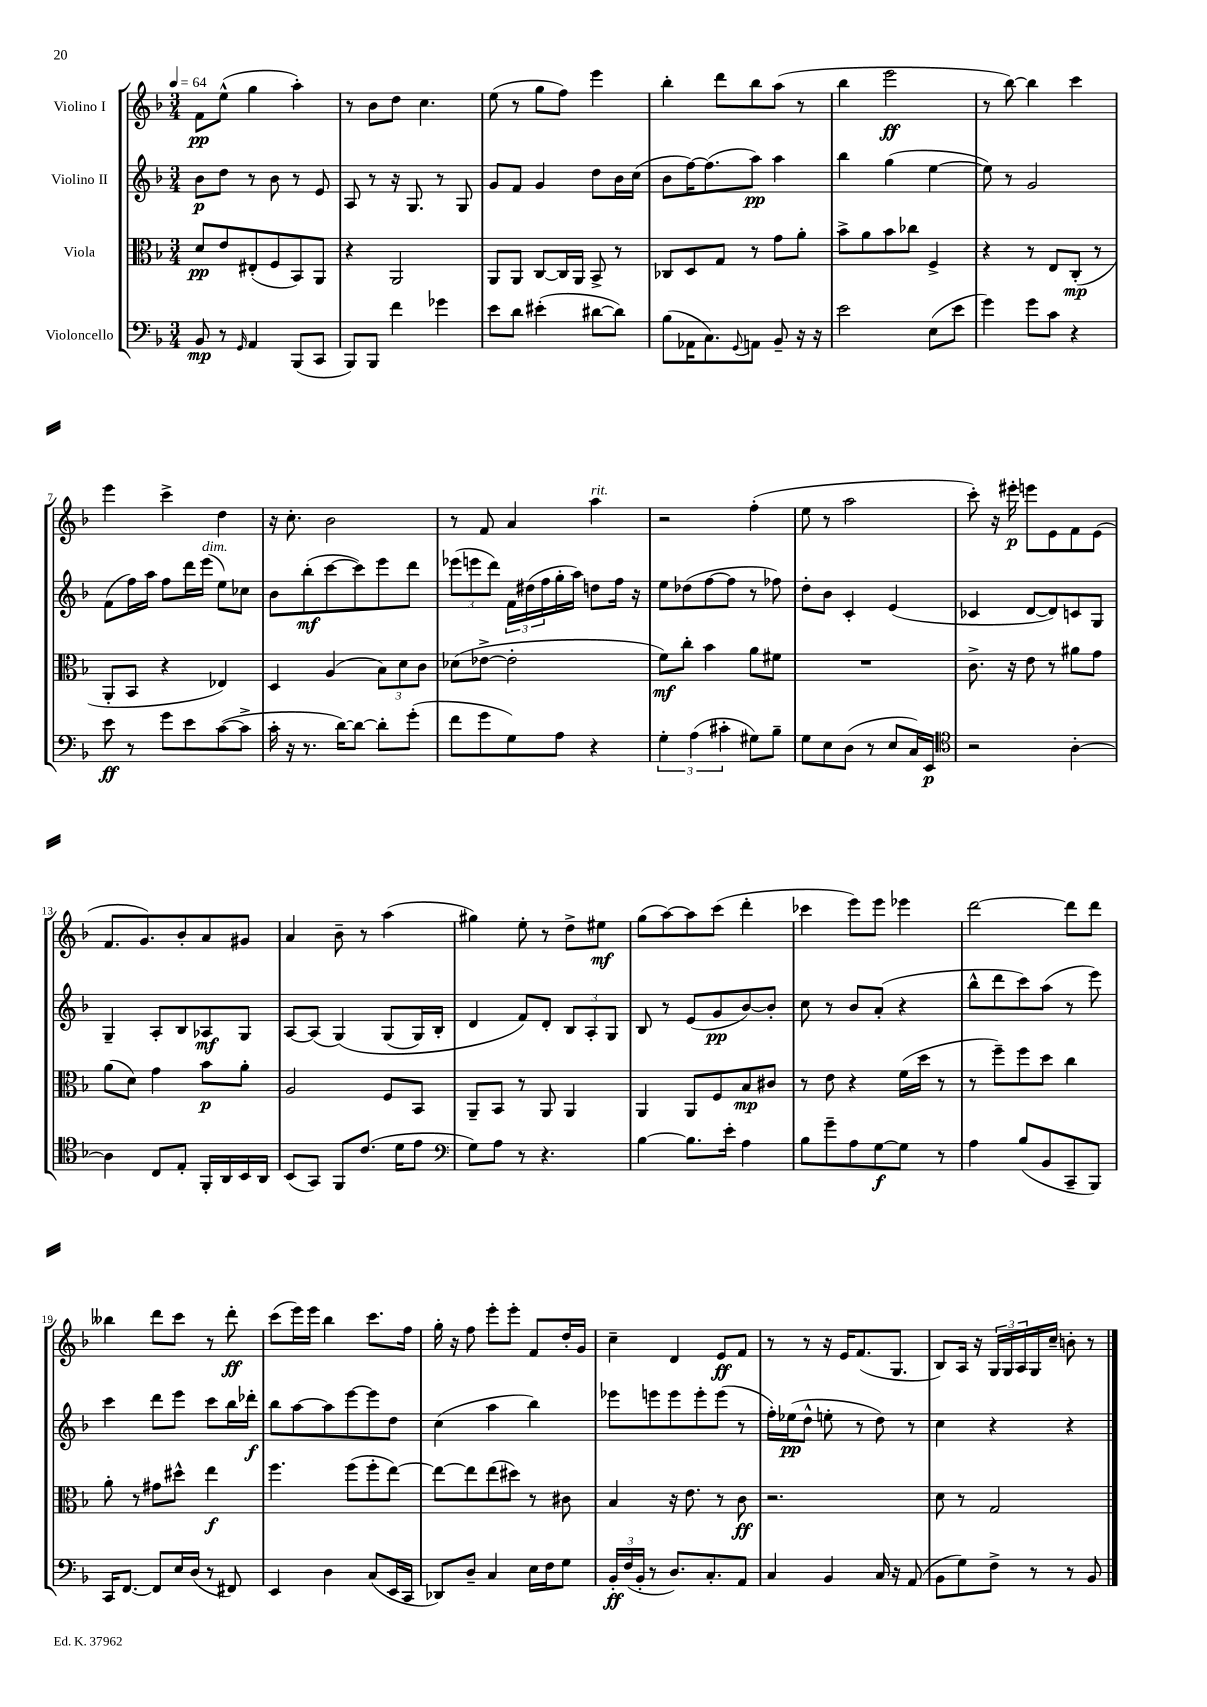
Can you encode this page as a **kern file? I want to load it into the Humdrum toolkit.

**kern	**kern	**kern	**kern
*staff4	*staff3	*staff2	*staff1
*clefF4	*clefC3	*clefG2	*clefG2
*k[b-]	*k[b-]	*k[b-]	*k[b-]
*M3/4	*M3/4	*M3/4	*M3/4
*MM64	*MM64	*MM64	*MM64
8BB-/	8d/L	8b-\L	8f\L
8r	8e/	8dd\J	(8ee^^\J
16qqGG/	.	.	.
4AA/	(8E#'/	8r	4gg\
.	8F/	8b-\	.
(8BBB-/L	8BB-/)	8r	4aa'\)
8CC/J	8AA/J	8e/	.
=	=	=	=
8BBB-/L)	4r	8A/	8r
8BBB-/J	.	8r	8b-\L
4f\	2AA/	16r	8dd\J
.	.	8.G/	.
.	.	.	4.cc\
4g-\	.	8r	.
.	.	8G/	.
=	=	=	=
8e\L	8AA/L	8g/L	(8ee\
8d\J	8AA/J	8f/J	8r
(4e#'\	[8C/L	4g/	8gg\L
.	16C/]L	.	8ff\J)
.	16AA/JJ	.	.
[8d#\L	8BB-^/	8dd\L	4eee\
8d#\]J)	8r	16b-\L	.
.	.	(16cc\JJ	.
=	=	=	=
(8B-\L	8C-/L	8b-\L	4bb-'\
16AA-\K	8D/	[16ff\K)	.
8.C\)	.	(8.ff\]	.
.	8G/J	.	8ddd\L
8qqGG/	.	.	.
8AA\J	8r	8aa\J)	8bb-\
8BB-~/	8g\L	4aa\	(8aa\J
16r	8a'\J	.	8r
16r	.	.	.
=	=	=	=
2e\	8b-^\L	4bb-\	4bb-\
.	8a\	.	.
.	8b-\	(4gg\	2eee\
.	8cc-\J	.	.
(8E\L	4F^/	[4ee\	.
8e\J	.	.	.
=	=	=	=
4g\)	4r	8ee\])	8r
.	.	8r	[8bb-\)
8g\L	8r	2g/	4bb-\]
8c\J	8E/L	.	.
4r	(8C'/J	.	4ccc\
.	8r	.	.
=	=	=	=
8e\	8AA'/L	(8f\L	4eee\
8r	8BB-/J	16ff\L)	.
.	.	16aa\JJ	.
8g\L	4r	8ff\L	4ccc^\
8e\	.	16ddd\L	.
.	.	(16eee\JJ	.
([8c\	4E-/)	8ee\L)	4dd\
8c^\]J	.	8cc-\J	.
=	=	=	=
16c'\	4D/	8b-\L	16r
16r	.	.	8.cc'\
8.r	.	(8bb-'\	.
.	(4A/	[8ccc\	2b-\
[16d\LK)	.	.	.
8d\_J	.	8ccc\])	.
8d'\]L	12B-\L)	8eee\	.
.	12d\	.	.
(8g'\J	.	8ddd\J	.
.	12c\J	.	.
=	=	=	=
8f\L	(8d-\L	(12eee-\L	8r
.	.	12eee\	.
8g\	[8e-^\J	.	8f/
.	.	12ddd\J)	.
8G\)	2e-'\]	24f\LL	4a/
.	.	(24dd#\	.
.	.	24ff\	.
8A\J	.	16gg'\	.
.	.	16aa\JJ)	.
4r	.	8dd\L	4aa\
.	.	16ff\Jk	.
.	.	16r	.
=	=	=	=
6G'\	8f\L)	8ee\L	2r
.	8cc'\J	(8dd-\	.
(6A\	.	.	.
.	4b-\	[8ff\	.
6c#'\	.	.	.
.	.	8ff\]J	.
8G#\L)	8a\L	8r	(4ff'\
8B-~\J	8f#\J	8ff-\)	.
=	=	=	=
8G\L	2.r	8dd'\L	8ee\
8E\	.	8b-\J	8r
(8D\J	.	4c'/	2aa\
8r	.	.	.
8E/L	.	(4e/	.
16C/L)	.	.	.
16EE/JJ	.	.	.
=	=	=	=
*clefC4	*	*	*
2r	8.c^\	4c-/	8ccc'\)
.	.	.	16r
.	16r	.	16eee#'\
.	8e\	[8d/L	8eee\L
.	8r	8d/])	8e\
[4A'\	8a#\L	8c/	8f\
.	8g\J	8G/J	(8e\J
=	=	=	=
4A\]	(8a\L	4G~/	8.f/L
.	8d\J)	.	.
.	.	.	8.g/)
8C/L	4g\	8A'/L	.
8E'/J	.	8B-/	8b-'/
16FF'/LL	8b-\L	8A-/	8a/
16AA/	.	.	.
16BB-/	8a'\J	8G/J	8g#/J
16AA/JJ	.	.	.
=	=	=	=
(8BB-/L	2A/	[8A/L	4a/
8GG/J)	.	(8A/]J	.
8FF/L	.	&(4G/)	8b-~\
(8.c/J	.	.	8r
.	8F/L	(8G/L	(4aa\
16d\LK	.	.	.
8e\J	8BB-/J	16G/L)	.
.	.	16B-'/JJ	.
=	=	=	=
*clefF4	*	*	*
8G\L)	8AA~/L	4d/	4gg#\)
8A\J	8BB-/J	.	.
8r	8r	8f/L&)	8ee'\
4.r	8AA/	8d'/J	8r
.	4AA/	12B-/L	8dd^\L
.	.	12A'/	.
.	.	.	8ee#\J
.	.	12G/J	.
=	=	=	=
[4B-\	4AA/	8B-/	(8gg\L
.	.	8r	[8aa\)
8.B-\]L	8AA/L	(8e/L	8aa\]
.	8F/	8g/	(8ccc\J
16e'\Jk	.	.	.
4A\	8B-/	[8b-/)	4ddd'\
.	8c#/J	8b-'/]J	.
=	=	=	=
8B-\L	8r	8cc\	4ccc-\
8g~\	8e\	8r	.
8A\	4r	8b-/L	8eee\L)
[8G\	.	(8a'/J	8eee\J
8G\]J	(16f\LL	4r	4eee-\
.	16dd\JJ	.	.
8r	8r	.	.
=	=	=	=
4A\	8r	8bb-^^\L	[2ddd\
.	8ff~\L)	8ddd\	.
(8B-/L	8ff\	8ccc\)	.
8BB-/	8dd\J	(8aa\J	.
8CC~/	4cc\	8r	8ddd\]L
8BBB-/J)	.	8eee\)	8ddd\J
=	=	=	=
16CC/LK	8a'\	4ccc\	4bb--\
[8.FF/J	.	.	.
.	8r	.	.
8FF/]L	8g#\L	8ddd\L	8ddd\L
16E/L	8dd#^^\J	8eee\J	8ccc\J
(16D/JJ	.	.	.
8r	4ee\	8ccc\L	8r
8FF#/)	.	16bb-\L	8ddd'\
.	.	16ddd-'\JJ	.
=	=	=	=
4EE/	4.ff\	8bb-\L	(8ccc\L
.	.	[8aa\	16eee\L)
.	.	.	16eee\JJ
4D\	.	8aa\]	4bb-\
.	(8ff\L	[8eee\	.
(8C/L	8ff'\	8eee\]	8.ccc\L
16EE/L	[8ee\J)	8dd\J	.
16CC/JJ	.	.	16ff\Jk
=	=	=	=
8DD-/L)	8ee\_L	(4cc\	16gg'\
.	.	.	16r
8D~/J	8ee\]	.	8ff\
4C/	(8ee\	4aa\	8eee'\L
.	8dd#\J)	.	8eee'\J
16E\LL	8r	4bb-\)	8f/L
16F\J	.	.	.
8G\J	8c#\	.	16dd'/L
.	.	.	16g/JJ
=	=	=	=
24BB-'/LL	4B-/	8eee-\L	4cc~\
(24F/	.	.	.
24BB-'/JJ	.	.	.
8r	.	8eee\	.
8.D/L)	16r	8eee\	4d/
.	8.e\	.	.
.	.	8eee'\	.
8.C'/	.	.	.
.	8r	(8eee\J	8e/L
8AA/J	8c\	8r	8f/J
=	=	=	=
4C/	2.r	16ff'\LL)	8r
.	.	(16ee-\J	.
.	.	8dd^^\J	8r
4BB-/	.	8ee'\	16r
.	.	.	16e/LK
.	.	8r	(8.f/
16C/	.	8dd\)	.
16r	.	.	8.G/J
(8AA/	.	8r	.
=	=	=	=
8BB-\L	8d\	4cc\	8B-/L)
8G\)	8r	.	16A/Jk
.	.	.	16r
8F^\J	2G/	4r	24G/LL
.	.	.	24G/
.	.	.	24A/
8r	.	.	16G/
.	.	.	16cc~/JJ
8r	.	4r	8b'\
8BB-/	.	.	8r
==	==	==	==
*-	*-	*-	*-
